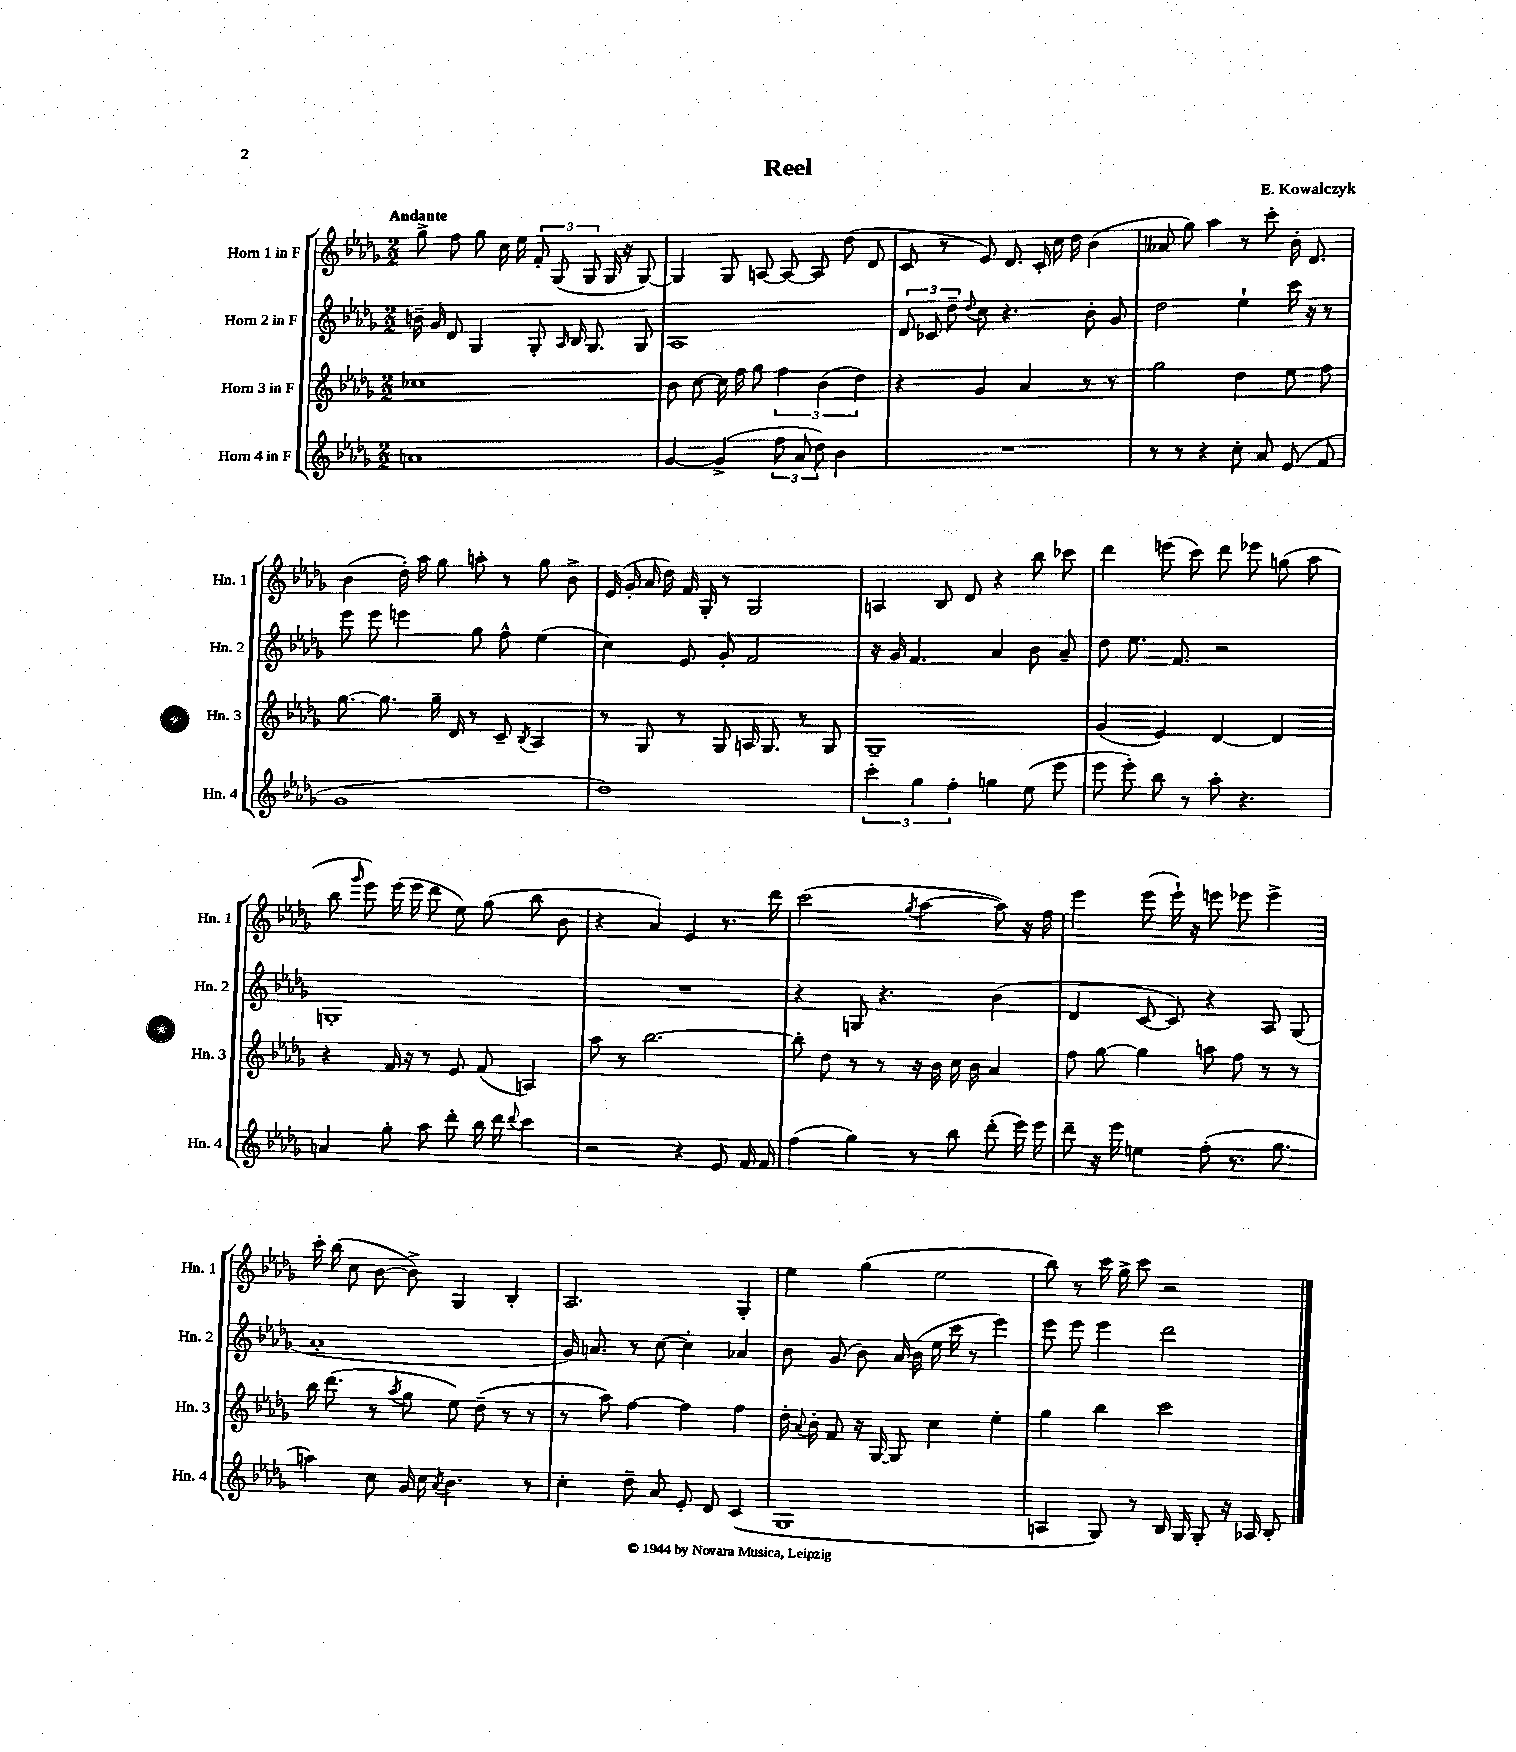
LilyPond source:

\header { title = "Reel" composer = "E. Kowalczyk" }
<<
\new StaffGroup <<
\new Staff = "s0" \with { instrumentName = "Horn 1 in F" shortInstrumentName = "Hn. 1" } {
    \clef treble \key des \major \numericTimeSignature \time 2/2 \tempo "Andante"
    \autoBeamOff ges''8-> f''8 ges''8 c''16 ees''16 \tuplet 3/2 { f'8-. ges8( ges8 } ges16 r16 ges8~) |
    ges4 ges8 a8~ a8~ a8 des''8( des'8 |
    c'8 r8 ees'8) des'8. c'16-. c''16 des''16 bes'4( |
    aeses'8 ges''8) aes''4 r8 c'''8-. bes'16-. des'8. |
    bes'4( des''16-.) aes''16 ges''8 a''8-. r8 ges''8 bes'8-> |
    ees'16( ges'16-. aes'16 des''16) f'16 ges16-. r8 ges2 |
    a4 bes8 des'8 r4 bes''8 ces'''8 |
    des'''4 e'''8( c'''8) des'''8 ees'''8 g''8( aes''8 |
    bes''8 \grace { ges'''16 } ees'''8) ees'''16( ees'''16 des'''8 ees''8) ges''8( bes''8 bes'8 |
    r4 aes'4) ees'4 r8. des'''16 |
    c'''2( \acciaccatura { ges''8 } aes''4~ aes''8) r16 f''16 |
    ees'''4 ees'''8( ees'''16-!) r16 e'''8 ees'''8 ees'''4-> |
    c'''16-. bes''16( c''8 bes'8~ bes'8->) ges4 bes4-. |
    aes2. ges4-. |
    ees''4 ges''4( ees''2 |
    bes''8) r8 c'''16 ges''16-> c'''8 r2 \bar "|." |
}
\new Staff = "s1" \with { instrumentName = "Horn 2 in F" shortInstrumentName = "Hn. 2" } {
    \clef treble \key des \major \numericTimeSignature \time 2/2
    \autoBeamOff b'16-- ges'16 des'8 ges4 ges8-. \grace { aes16 } bes16 ges8. ges8 |
    aes1 |
    \tuplet 3/2 { des'8 ces'8 des''8-- } \appoggiatura { des''8 } c''8 r4. bes'8-. ges'8 |
    des''2 ees''4-! c'''16 r16 r8 |
    ees'''8 ees'''8 e'''4 ges''8 f''8-^ ees''4( |
    c''4) ees'8 ges'8-. f'2 |
    r16 ges'16 f'4. aes'4 bes'8 aes'8-- |
    des''8 ees''8. f'8. r2 |
    g1-. |
    R1 |
    r4 g8 r4. bes'4( |
    des'4 c'8~ c'8) r4 aes8 ges8( |
    aes'1-. |
    ges'16) a'8. r8 c''8~ c''4-. aes'4 |
    bes'8 ges'8( bes'8) aes'16 bes'16( ees''16 c'''16 r8 ees'''4) |
    ees'''8 ees'''8 ees'''4 des'''2 \bar "|." |
}
\new Staff = "s2" \with { instrumentName = "Horn 3 in F" shortInstrumentName = "Hn. 3" } {
    \clef treble \key des \major \numericTimeSignature \time 2/2
    \autoBeamOff ces''1 |
    bes'8 c''8~ c''16 f''16 ges''8 \tuplet 3/2 { f''4 bes'4( des''4) } |
    r4 ges'4 aes'4 r8 r8 |
    ges''2 des''4 ees''8 f''8 |
    ges''8.~ ges''8. ges''16-- des'16 r8 c'8-- \acciaccatura { bes8 } aes4 |
    r8 ges8 r8 ges8 a16 ges8. r8 ges8 |
    ges1-- |
    ges'4( ees'4) des'4~ des'4 |
    r4 f'16 r16 r8 ees'8 f'8( a4) |
    aes''8 r8 bes''2.~ |
    bes''8-. des''8 r8 r8 r16 bes'16 c''16 bes'16 aes'4 |
    f''8 ges''8~ ges''4 a''8 f''8 r8 r8 |
    bes''16 des'''8.( r8 \acciaccatura { aes''8 } ges''8 ees''8) des''8--( r8 r8 |
    r8 aes''8) f''4~ f''4 f''4 |
    des''16-. \appoggiatura { aes'8 } bes'16-. f'8 r16 ges16~ ges8 c''4 ees''4-. |
    ges''4 bes''4 c'''2 \bar "|." |
}
\new Staff = "s3" \with { instrumentName = "Horn 4 in F" shortInstrumentName = "Hn. 4" } {
    \clef treble \key des \major \numericTimeSignature \time 2/2
    \autoBeamOff a'1 |
    ges'4~ ges'4->( \tuplet 3/2 { f''8 aes'8 des''8) } bes'4 |
    R1 |
    r8 r8 r4 c''8-. aes'8 ees'8( f'8 |
    ges'1 |
    des''1) |
    \tuplet 3/2 { c'''4-. ges''4 f''4-. } g''4 ees''8( ees'''8 |
    ees'''8 ees'''8-.) bes''8 r8 aes''8-. r4. |
    a'4 ges''8-. aes''8 des'''8-. bes''16 des'''16 \appoggiatura { des'''8 } c'''4 |
    r2 r4 ees'8 f'16 f'16 |
    f''4( ges''4) r8 bes''8 des'''8-.( ees'''16) ees'''16 |
    des'''8-- r16 ees'''16 e''4 f''8-.( r8. ges''8. |
    a''4) c''8 ges'16 c''16 \acciaccatura { aes'8 } bes'4. r8 |
    c''4-. des''8-- aes'8 ees'8-. des'8 c'4( |
    ges1 |
    a4 ges8) r8 bes16 ges16 ges8-. r16 aes16 bes8-. \bar "|." |
}
>>
>>
\layout { \context { \Score \remove "Bar_number_engraver" } }
